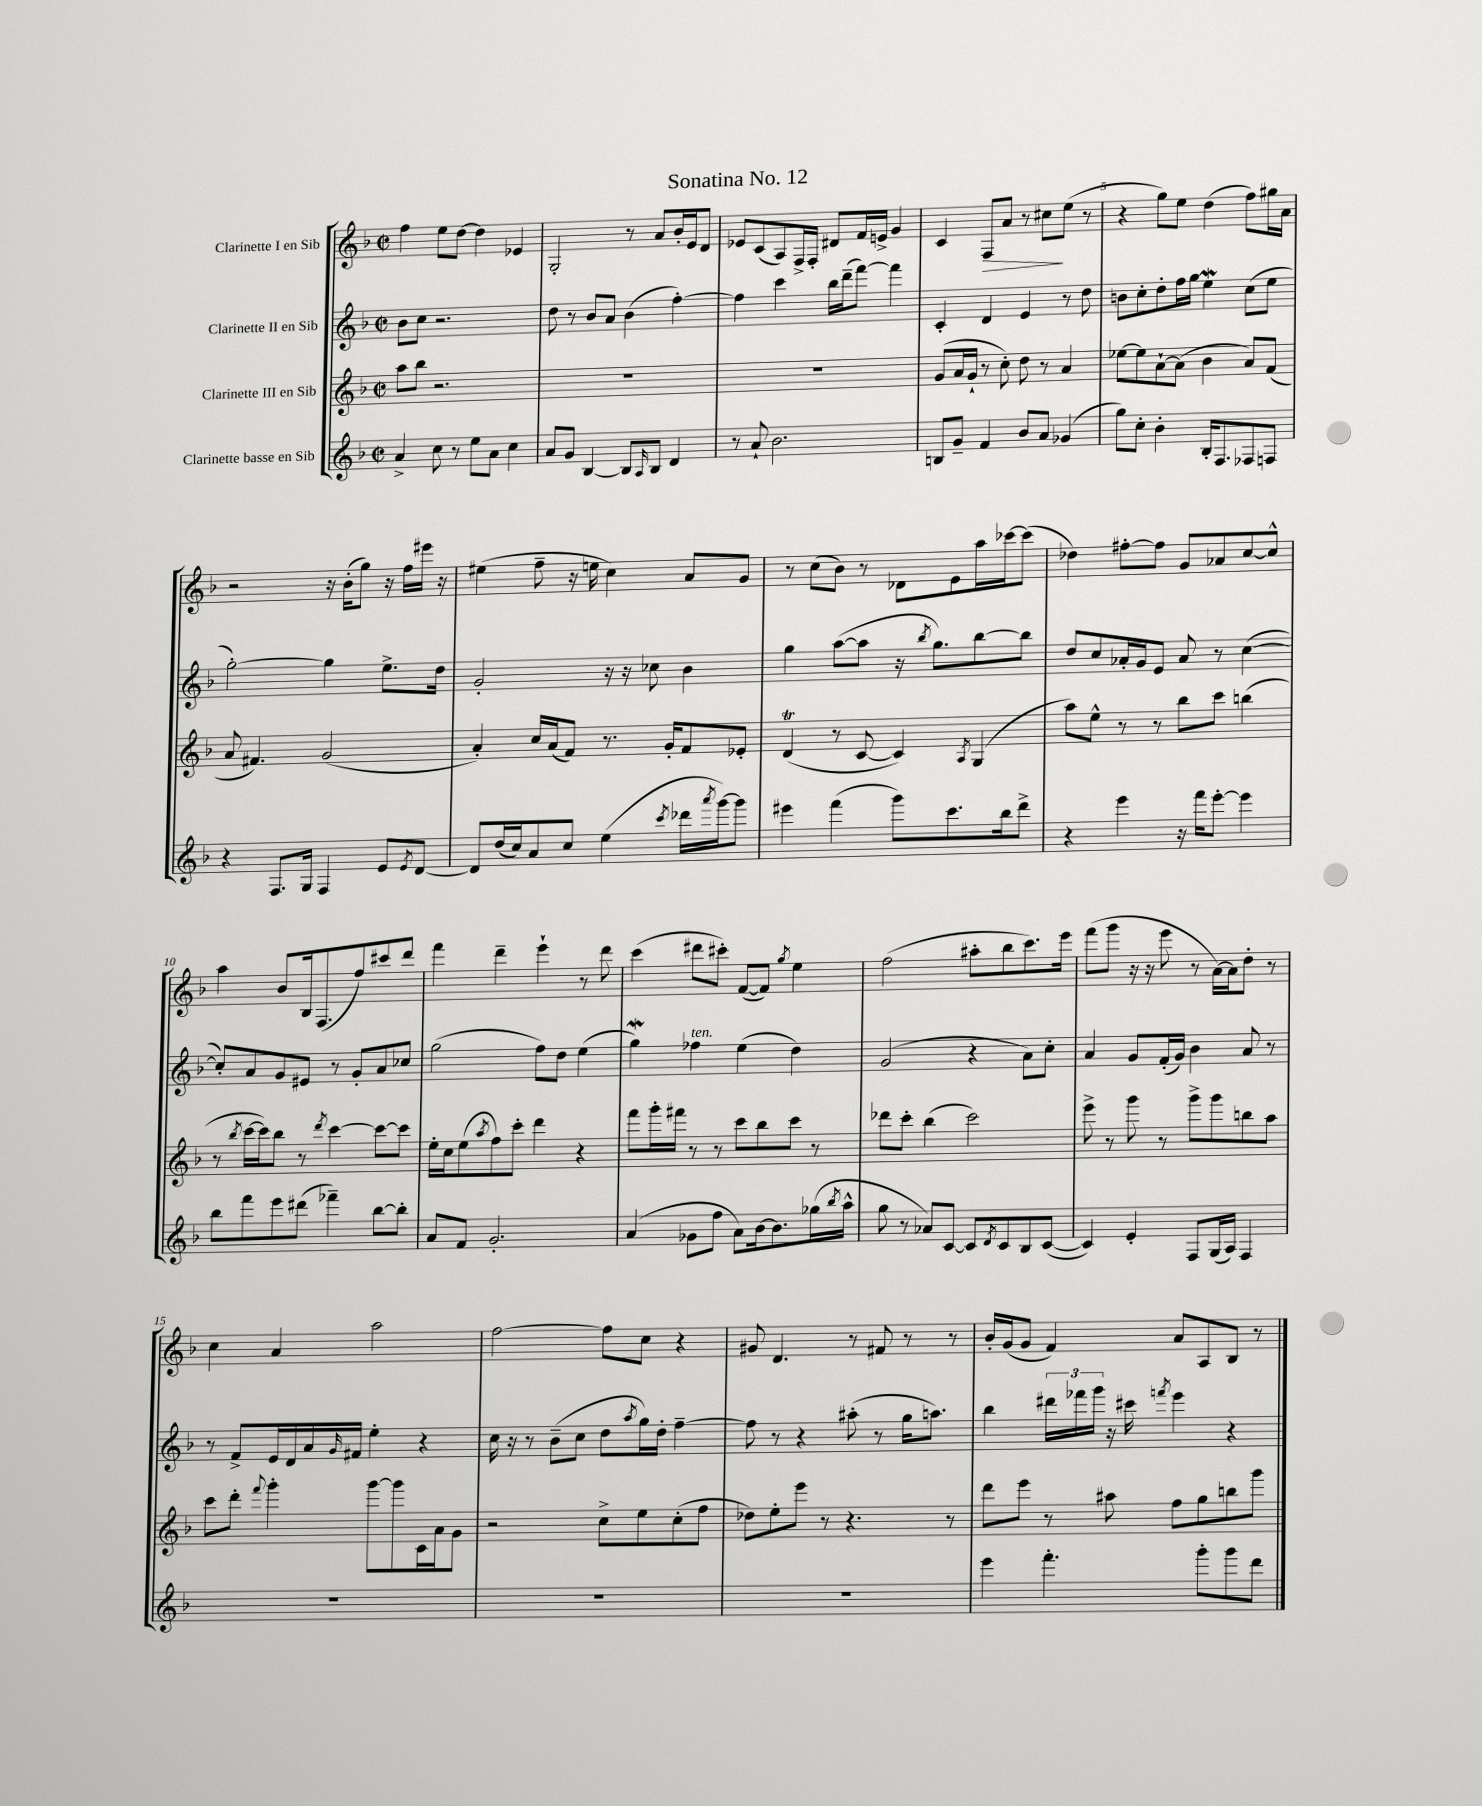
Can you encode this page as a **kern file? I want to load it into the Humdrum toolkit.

**kern	**kern	**kern	**kern
*staff4	*staff3	*staff2	*staff1
*clefG2	*clefG2	*clefG2	*clefG2
*k[b-]	*k[b-]	*k[b-]	*k[b-]
*M2/2	*M2/2	*M2/2	*M2/2
*met(c|)	*met(c|)	*met(c|)	*met(c|)
4a^	8aa	8b-	4ff
.	8bb-	8cc	.
8cc	2.r	2.r	8ee
8r	.	.	[8dd
8ee	.	.	4dd]
8a	.	.	.
4cc	.	.	4e-
=	=	=	=
8a	1r	8dd	2G'
8g	.	8r	.
[4B-	.	8b-	.
.	.	8a	.
8B-]	.	(4b-	8r
16qqA	.	.	.
8B-	.	.	8a
4d	.	[4ff')	16b-'
.	.	.	16e
.	.	.	8d
=	=	=	=
8r	1r	4ff]	8e-
8a`	.	.	(8c
2.b-	.	4ccc	8A)
.	.	.	16F^
.	.	.	16F'
.	.	16bb-	8d#
.	.	(16ddd~	.
.	.	[8fff)	16f
.	.	.	16e^
.	.	4fff]	4g
=	=	=	=
8B	(8g	4c'	4c
8g~	16a	.	.
.	16g`	.	.
4f	8r	4d	8F
.	8cc')	.	8a
8b-	8dd	4e	8r
8a	8r	.	8cc#
(4g-	4a	8r	(8ee
.	.	8dd	8r
=	=	=	=
8gg)	[8ee-	8b	4r
8cc'	8ee-]	8cc'	.
4b-'	[8a`	8dd'	8gg)
.	(8a]	16ff	8ee
.	.	16gg	.
16B-'	4b-	4ee	(4dd
8.F	.	.	.
8F-	8a)	(8cc	8ff)
8F	(8f	8ee	16gg#
.	.	.	16a
=	=	=	=
4r	8a	[2gg')	2r
.	4.f#)	.	.
8.F	.	.	.
16G	.	.	.
4F	(2g	4gg]	16r
.	.	.	(16b-'
.	.	.	8gg)
8e	.	8.ee^	16r
.	.	.	16ff
8qe	.	.	.
[8d	.	.	16eee#
.	.	16dd	16r
=	=	=	=
8d]	4a')	2g'	(4ee#
(16dd	.	.	.
16cc)	.	.	.
8a	16cc	.	8ff~
.	(16a	.	.
8cc	8f)	.	16r
.	.	.	16ee
(4ee	8.r	16r	4cc)
.	.	16r	.
.	.	8cc-	.
.	16g'	.	.
8qccc	.	.	.
16ddd-	8f	4b-	8a
8qaaa	.	.	.
[16ggg)	.	.	.
8ggg]	8e-'	.	8g
=	=	=	=
4eee#	(4d	4gg	8r
.	.	.	(8cc
(4fff	8r	([8aa	8b-)
.	[8c	8aa]	8r
8ggg)	4c])	16r	8d-
.	.	8qbb-	.
.	.	8.gg)	.
8.ccc	.	.	8e
.	8qA	.	.
.	(4G	[8bb-	16aa
16bb-	.	.	[16ccc-
8ddd^	.	8bb-]	(8ccc-]
=	=	=	=
4r	8aa)	8dd	4dd-)
.	8ee^^	8cc	.
4eee	8r	16a-'	[8ff#'
.	.	16g	.
.	8r	8e	8ff#]
16r	8bb-	8a-	8g
16fff	.	.	.
[8eee'	8ccc	8r	8a-
4eee]	(4bb	([4cc	[8cc
.	.	.	8cc^^]
=	=	=	=
8bb-	8r	8cc'])	4aa
.	8qbb-	.	.
8fff	[16ccc	8a	.
.	16ccc])	.	.
8eee	8bb-	8g	8b-
(8ddd#	8r	8e#	16B-
.	.	.	(8.F
.	8qddd	.	.
4fff-~)	[4ccc	8r	.
.	.	8g'	8ff)
[8bb-	8ccc_	8a	8ccc#
8bb-']	8ccc]	8cc-	8ddd
=	=	=	=
8a	16ee'	(2gg	4fff
.	16cc	.	.
8f	(8ee	.	.
.	8qaa	.	.
2.g'	8ff)	.	4ddd~
.	8ccc'	.	.
.	4ddd	8ff)	4eee`
.	.	8dd	.
.	4r	(4ee	8r
.	.	.	8ddd
=	=	=	=
(4a	8fff	4gg)	(4ccc
.	16ggg'	.	.
.	16fff#	.	.
8g-	8r	4ff-	8ddd#
8ff	8r	.	8ccc#')
8a)	8ccc	(4ee	([8f
[16b-	8bb-	.	8f])
8.b-]	.	.	.
.	.	.	8qgg
.	8ccc	4dd)	4ee
(16gg-	8r	.	.
8qbb-	.	.	.
16aa^^	.	.	.
=	=	=	=
8gg	8ddd-	(2g	(2ff
8r	8ccc'	.	.
8a-)	(4bb-	.	.
[8c	.	.	.
8c]	2ccc)	4r	8aa#'
8qd	.	.	.
8c	.	.	8bb-
8B-	.	8a)	8.ccc)
([8c	.	8cc'	.
.	.	.	16eee
=	=	=	=
4c])	8eee^	4a	(8fff
.	8r	.	8ggg
4e'	8ggg	8g	16r
.	.	.	16r
.	8r	(16f'	8eee
.	.	16g)	.
8F	8ggg^	4b-	8r
(16G	8ggg	.	[16a)
16A)	.	.	16a]
4F	8bb	8a	8dd'
.	8aa	8r	8r
=	=	=	=
1r	8ccc	8r	4cc
.	8ddd'	8f^	.
.	8qqfff	.	.
.	4ggg'	16e	4a
.	.	16d	.
.	.	16a	.
.	.	16qqg	.
.	.	16f#	.
.	[8ggg	4ee'	2aa
.	8ggg]	.	.
.	16c	4r	.
.	16a	.	.
.	8g	.	.
=	=	=	=
1r	2r	16cc	[2ff
.	.	16r	.
.	.	8r	.
.	.	(8b-~	.
.	.	8cc	.
.	8cc^	8dd	8ff]
.	.	8qaa	.
.	8ee	16gg)	8cc
.	.	16dd'	.
.	(8cc'	[4ff~	4r
.	8ff	.	.
=	=	=	=
1r	8dd-)	8ff]	8g#
.	8ee'	8r	4.d
.	8eee	4r	.
.	8r	.	.
.	4.r	(8aa#'	8r
.	.	8r	8f#
.	.	16gg	8r
.	.	8.aa)	.
.	8r	.	8r
=	=	=	=
4eee	8ddd	4bb-	16b-'
.	.	.	(16g
.	8eee	.	8g
4.fff'	8r	24ddd#	4f)
.	.	24fff-	.
.	.	24ggg	.
.	8aa#	16r	.
.	.	16ccc#	.
.	.	8qfff	.
.	8ff	4eee	8a
8ggg'	8gg	.	8A
8ggg	8bb	4r	8B-
8ddd	8ggg	.	8r
==	==	==	==
*-	*-	*-	*-
